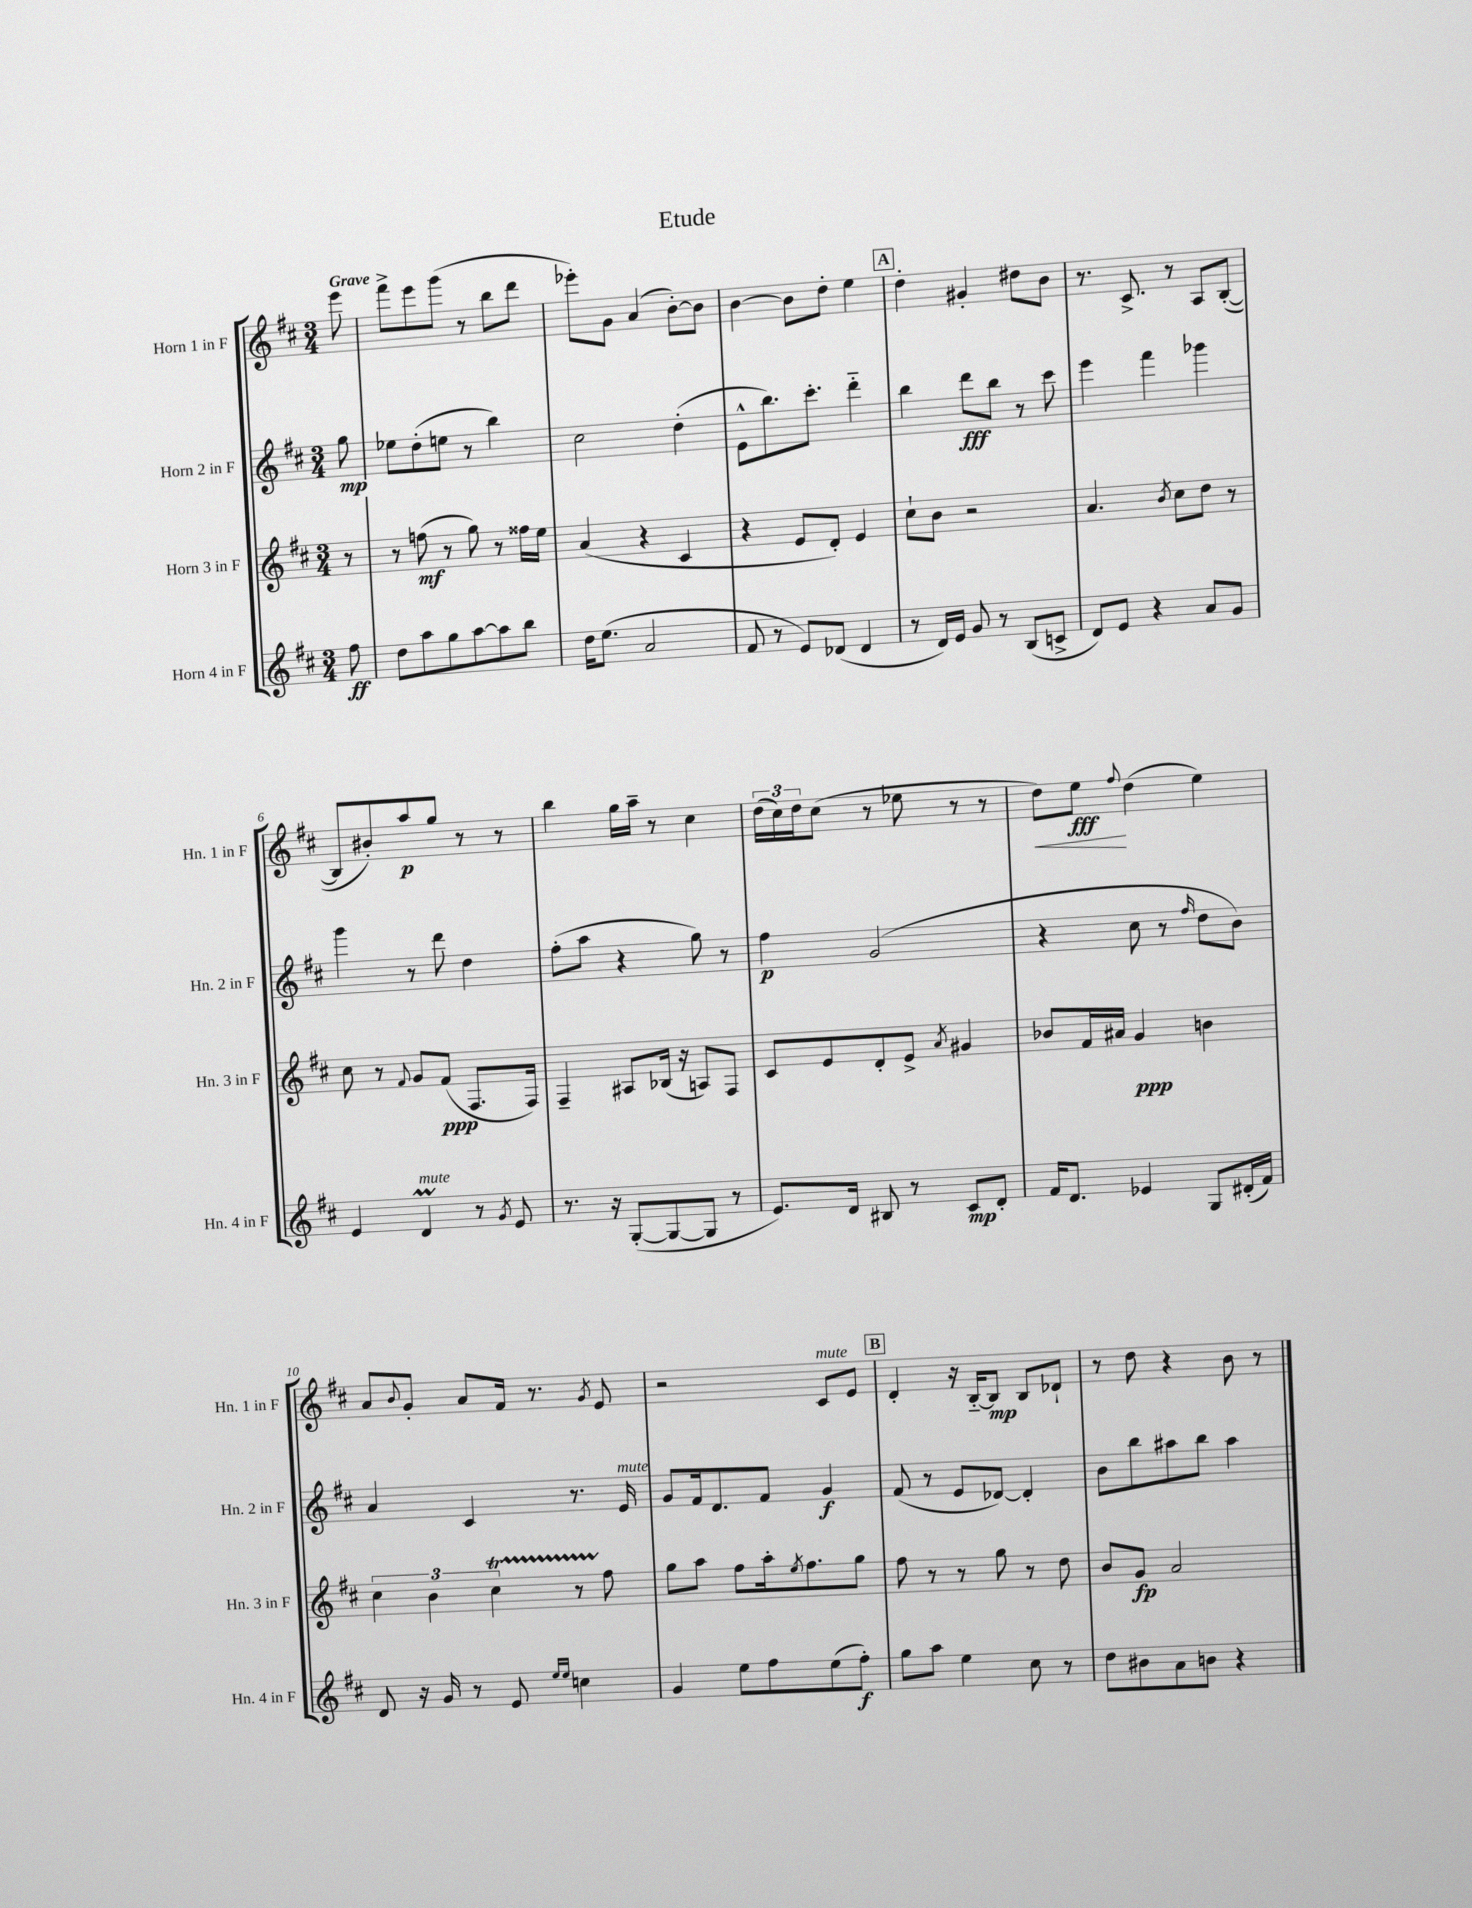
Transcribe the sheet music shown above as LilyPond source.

\header { title = "Etude" }
<<
\new StaffGroup <<
\new Staff = "s0" \with { instrumentName = "Horn 1 in F" shortInstrumentName = "Hn. 1 in F" } {
    \clef treble \key d \major \numericTimeSignature \time 3/4 \partial 8 \tempo "Grave"
    e'''8 |
    fis'''8-> e'''8 g'''8( r8 b''8 d'''8 |
    ees'''8-.) g'8 a'4( b'8~-.) b'8 |
    b'4~ b'8 d''8-. e''4 |
    \mark \markup { \box "A" } d''4-. gis'4-. dis''8 b'8 |
    r8. cis'8.-> r8 a8 b8~-.( |
    b8 bis'8-.) a''8\p g''8 r8 r8 |
    b''4 g''16 a''16-- r8 cis''4 |
    \tuplet 3/2 { d''16( cis''16) d''16 } cis''8( r8 ees''8 r8 r8 |
    d''8\<) e''8\fff\! \appoggiatura { fis''8 } d''4( e''4) |
    a'8 \appoggiatura { b'8 } g'8-. a'8 fis'16 r8. \acciaccatura { g'8 } e'8 |
    r2 cis'8^\markup { \italic "mute" } e'8 |
    \mark \markup { \box "B" } d'4-. r16 b16~-_ b8\mp b8 des'8-! |
    r8 d''8 r4 b'8 r8 \bar "|." |
}
\new Staff = "s1" \with { instrumentName = "Horn 2 in F" shortInstrumentName = "Hn. 2 in F" } {
    \clef treble \key d \major \numericTimeSignature \time 3/4 \partial 8
    g''8\mp |
    ees''8 d''8-.( e''8 r8 b''4) |
    cis''2 d''4-.( |
    e'8-^ b''8.) cis'''8.-. d'''4-_ |
    \mark \markup { \box "A" } b''4 d'''8\fff b''8 r8 cis'''8 |
    e'''4 fis'''4 ges'''4 |
    g'''4 r8 d'''8 d''4 |
    fis''8-.( a''8 r4 g''8) r8 |
    fis''4\p g'2( |
    r4 cis''8 r8 \grace { fis''16 } d''8 b'8) |
    a'4 cis'4 r8. e'16^\markup { \italic "mute" } |
    g'8 fis'16 d'8. fis'8 g'4\f |
    \mark \markup { \box "B" } fis'8( r8 e'8 des'8~) des'4-. |
    b'8 b''8 ais''8 b''8 ais''4 \bar "|." |
}
\new Staff = "s2" \with { instrumentName = "Horn 3 in F" shortInstrumentName = "Hn. 3 in F" } {
    \clef treble \key d \major \numericTimeSignature \time 3/4 \partial 8
    r8 |
    r8 f''8\mf( r8 g''8) r8 fisis''16 e''16 |
    a'4( r4 cis'4 |
    r4 e'8 d'8-.) e'4 |
    \mark \markup { \box "A" } cis''8-! b'8 r2 |
    a'4. \acciaccatura { b'8 } cis''8 d''8 r8 |
    cis''8 r8 \appoggiatura { fis'8 } g'8 fis'8\ppp( fis8. fis16) |
    fis4-- ais8 bes16( r16 a8) fis8 |
    cis'8 e'8 d'8-. e'8-> \acciaccatura { a'8 } gis'4 |
    bes'8 fis'16 ais'16 g'4\ppp b'4 |
    \tuplet 3/2 { cis''4 b'4 cis''4\startTrillSpan } r8 fis''8\stopTrillSpan |
    g''8 a''8 fis''8 a''16-. \acciaccatura { e''8 } fis''8. g''8 |
    \mark \markup { \box "B" } fis''8 r8 r8 g''8 r8 d''8 |
    b'8 g'8\fp a'2 \bar "|." |
}
\new Staff = "s3" \with { instrumentName = "Horn 4 in F" shortInstrumentName = "Hn. 4 in F" } {
    \clef treble \key d \major \numericTimeSignature \time 3/4 \partial 8
    fis''8\ff |
    d''8 a''8 g''8 a''8~ a''8 b''8 |
    d''16 e''8.( a'2 |
    fis'8 r8 e'8) des'8( des'4 |
    \mark \markup { \box "A" } r8 d'16) e'16 g'8 r8 b8( c'8-> |
    d'8) e'8 r4 a'8 g'8 |
    e'4 d'4\prall^\markup { \italic "mute" } r8 \acciaccatura { g'8 } e'8 |
    r8. r16 g8~-.( g8~ g8 r8 |
    e'8.) d'16 bis8 r8 cis'8\mp d'8-. |
    fis'16 d'8. ees'4 g8 dis'16-.( fis'16) |
    d'8 r16 g'16 r8 e'8 \grace { e''16 e''16 } c''4 |
    g'4 e''8 fis''8 e''8( fis''8-.\f) |
    \mark \markup { \box "B" } g''8 a''8 e''4 cis''8 r8 |
    d''8 bis'8 a'8 b'8 r4 \bar "|." |
}
>>
>>
